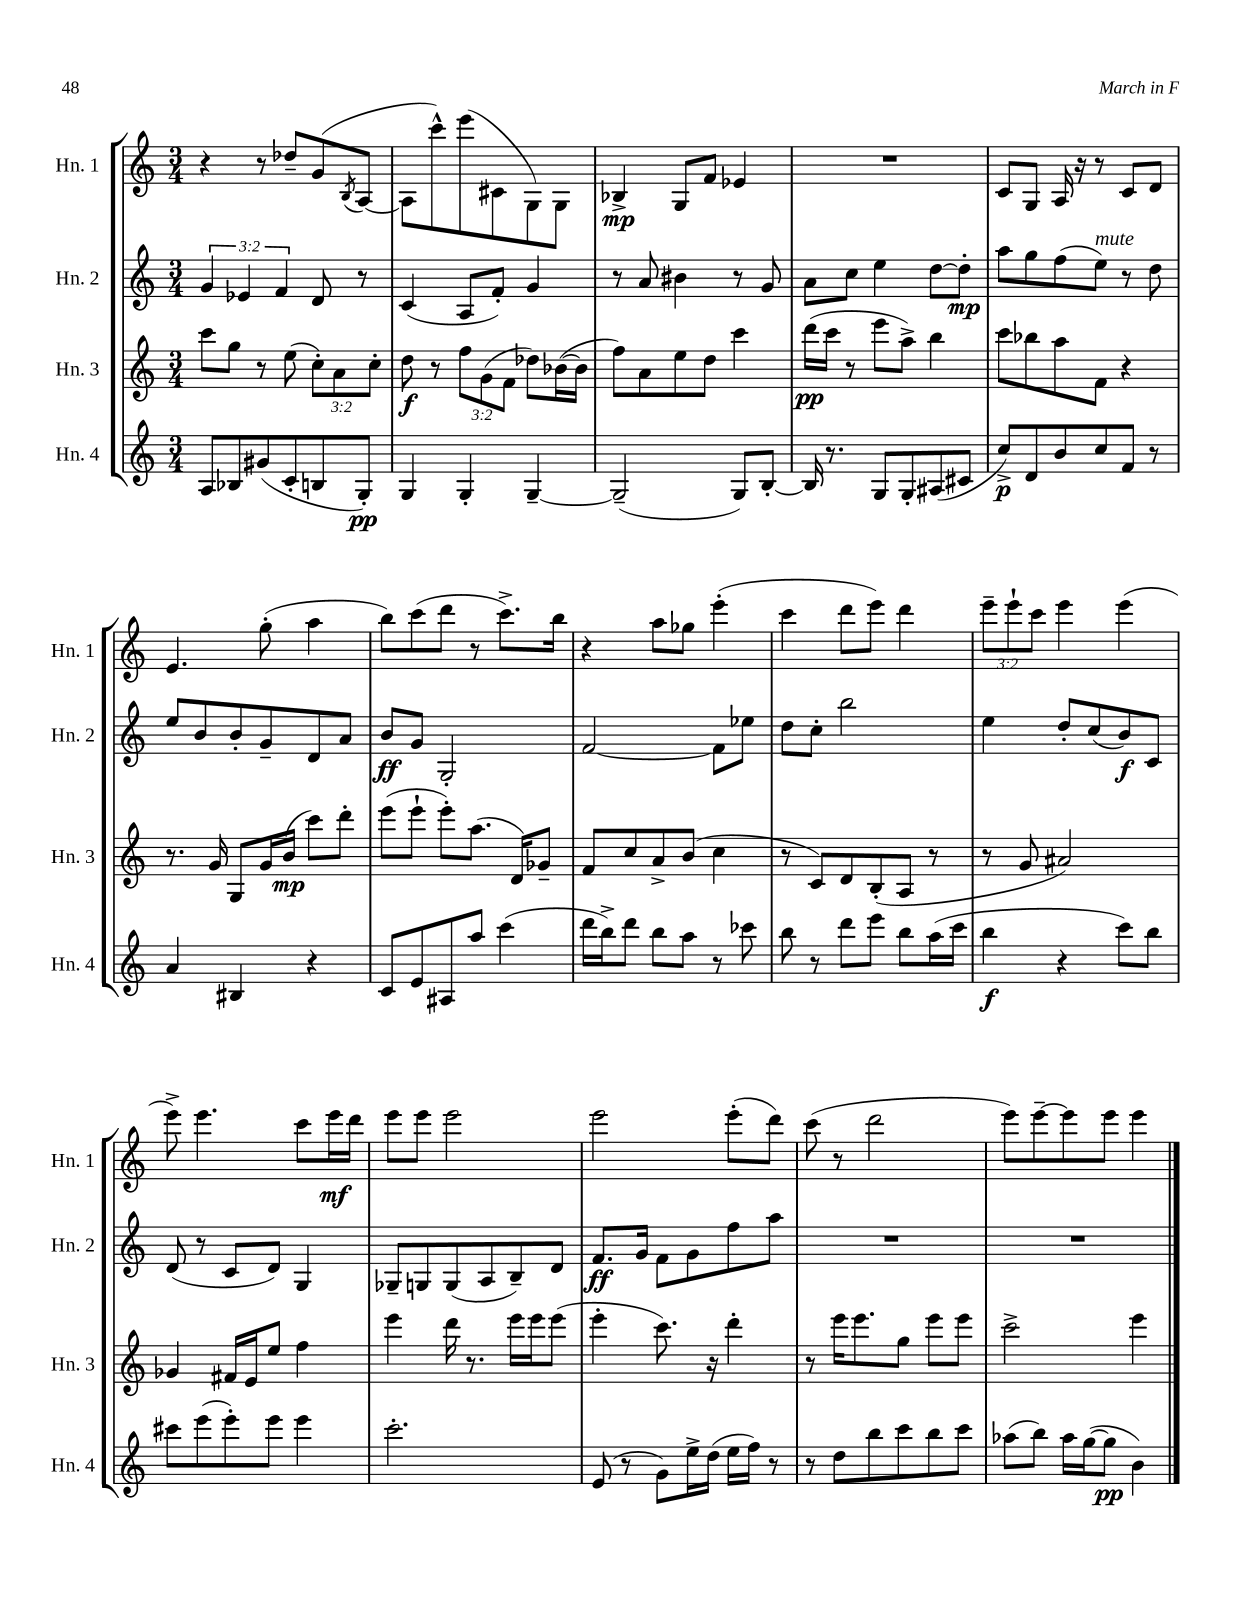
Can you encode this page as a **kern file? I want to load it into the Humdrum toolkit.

**kern	**kern	**kern	**kern
*staff4	*staff3	*staff2	*staff1
*clefG2	*clefG2	*clefG2	*clefG2
*k[]	*k[]	*k[]	*k[]
*M3/4	*M3/4	*M3/4	*M3/4
8A	8ccc	6g	4r
8B-	8gg	.	.
.	.	6e-	.
(8g#	8r	.	8r
.	.	6f	.
8c'	(8ee	.	8dd-~
8B	12cc')	8d	(8g
.	12a	.	.
.	.	.	8qB
8G')	.	8r	[8A
.	12cc'	.	.
=	=	=	=
4G	8dd	(4c	8A]
.	8r	.	8ccc^^)
4G'	12ff	8A	(8eee
.	(12g	.	.
.	.	8f')	8c#
.	12f	.	.
[4G~	8dd-)	4g	8G)
.	([16b-	.	8G
.	16b-]	.	.
=	=	=	=
(2G~]	8ff)	8r	4B-^
.	8a	8a	.
.	8ee	4b#	8G
.	8dd	.	8f
8G)	4ccc	8r	4e-
[8B'	.	8g	.
=	=	=	=
16B]	(16ddd	8a	2.r
8.r	16ccc	.	.
.	8r	8cc	.
8G	8eee	4ee	.
8G'	8aa^)	.	.
(8A#	4bb	[8dd	.
8c#	.	8dd']	.
=	=	=	=
8cc^)	8ccc	8aa	8c
8d	8bb-	8gg	8G
8b	8aa	(8ff	16A
.	.	.	16r
8cc	8f	8ee)	8r
8f	4r	8r	8c
8r	.	8dd	8d
=	=	=	=
4a	8.r	8ee	4.e
.	.	8b	.
.	16g	.	.
4B#	8G	8b'	.
.	16g	8g~	(8gg'
.	(16b	.	.
4r	8ccc)	8d	4aa
.	8ddd'	8a	.
=	=	=	=
8c	(8eee	8b	8bb)
8e	8eee`	8g	(8ccc
8A#	8eee')	2G'	8ddd
8aa	(8.aa	.	8r
(4ccc	.	.	8.ccc^)
.	16d)	.	.
.	8g-~	.	.
.	.	.	16bb
=	=	=	=
16ddd	8f	[2f	4r
16bb^)	.	.	.
8ddd	8cc	.	.
8bb	8a^	.	8aa
8aa	(8b	.	8gg-
8r	4cc	8f]	(4eee'
8ccc-	.	8ee-	.
=	=	=	=
8bb	8r	8dd	4ccc
8r	8c)	8cc'	.
8ddd	8d	2bb	8ddd
8eee	(8B'	.	8eee)
8bb	8A	.	4ddd
(16aa	8r	.	.
16ccc	.	.	.
=	=	=	=
4bb	8r	4ee	12eee~
.	.	.	12eee`
.	8g	.	.
.	.	.	12ccc
4r	2a#)	8dd'	4eee
.	.	(8cc	.
8ccc)	.	8b)	(4eee
8bb	.	8c	.
=	=	=	=
8ccc#	4g-	(8d	8eee^)
(8eee	.	8r	4.eee
8eee')	16f#	8c	.
.	16e	.	.
8eee	8ee	8d)	.
4eee	4ff	4G	8ccc
.	.	.	16eee
.	.	.	16ddd
=	=	=	=
2.ccc'	4eee	8G-~	8eee
.	.	8G	8eee
.	16ddd	(8G	2eee
.	8.r	.	.
.	.	8A	.
.	16eee	8B~)	.
.	16eee	.	.
.	(8eee	8d	.
=	=	=	=
(8e	4eee'	8.f	2eee
8r	.	.	.
.	.	16g	.
8g)	8.ccc)	8f	.
16ee^	.	8g	.
(16dd	16r	.	.
16ee	4ddd'	8ff	(8eee'
16ff)	.	.	.
8r	.	8aa	8ddd)
=	=	=	=
8r	8r	2.r	(8ccc
8dd	16eee	.	8r
.	8.eee	.	.
8bb	.	.	2ddd
8ccc	8gg	.	.
8bb	8eee	.	.
8ccc	8eee	.	.
=	=	=	=
(8aa-	2ccc^	2.r	8eee)
8bb)	.	.	[8eee~
16aa-	.	.	8eee]
([16gg	.	.	.
8gg]	.	.	8eee
4b)	4eee	.	4eee
==	==	==	==
*-	*-	*-	*-
